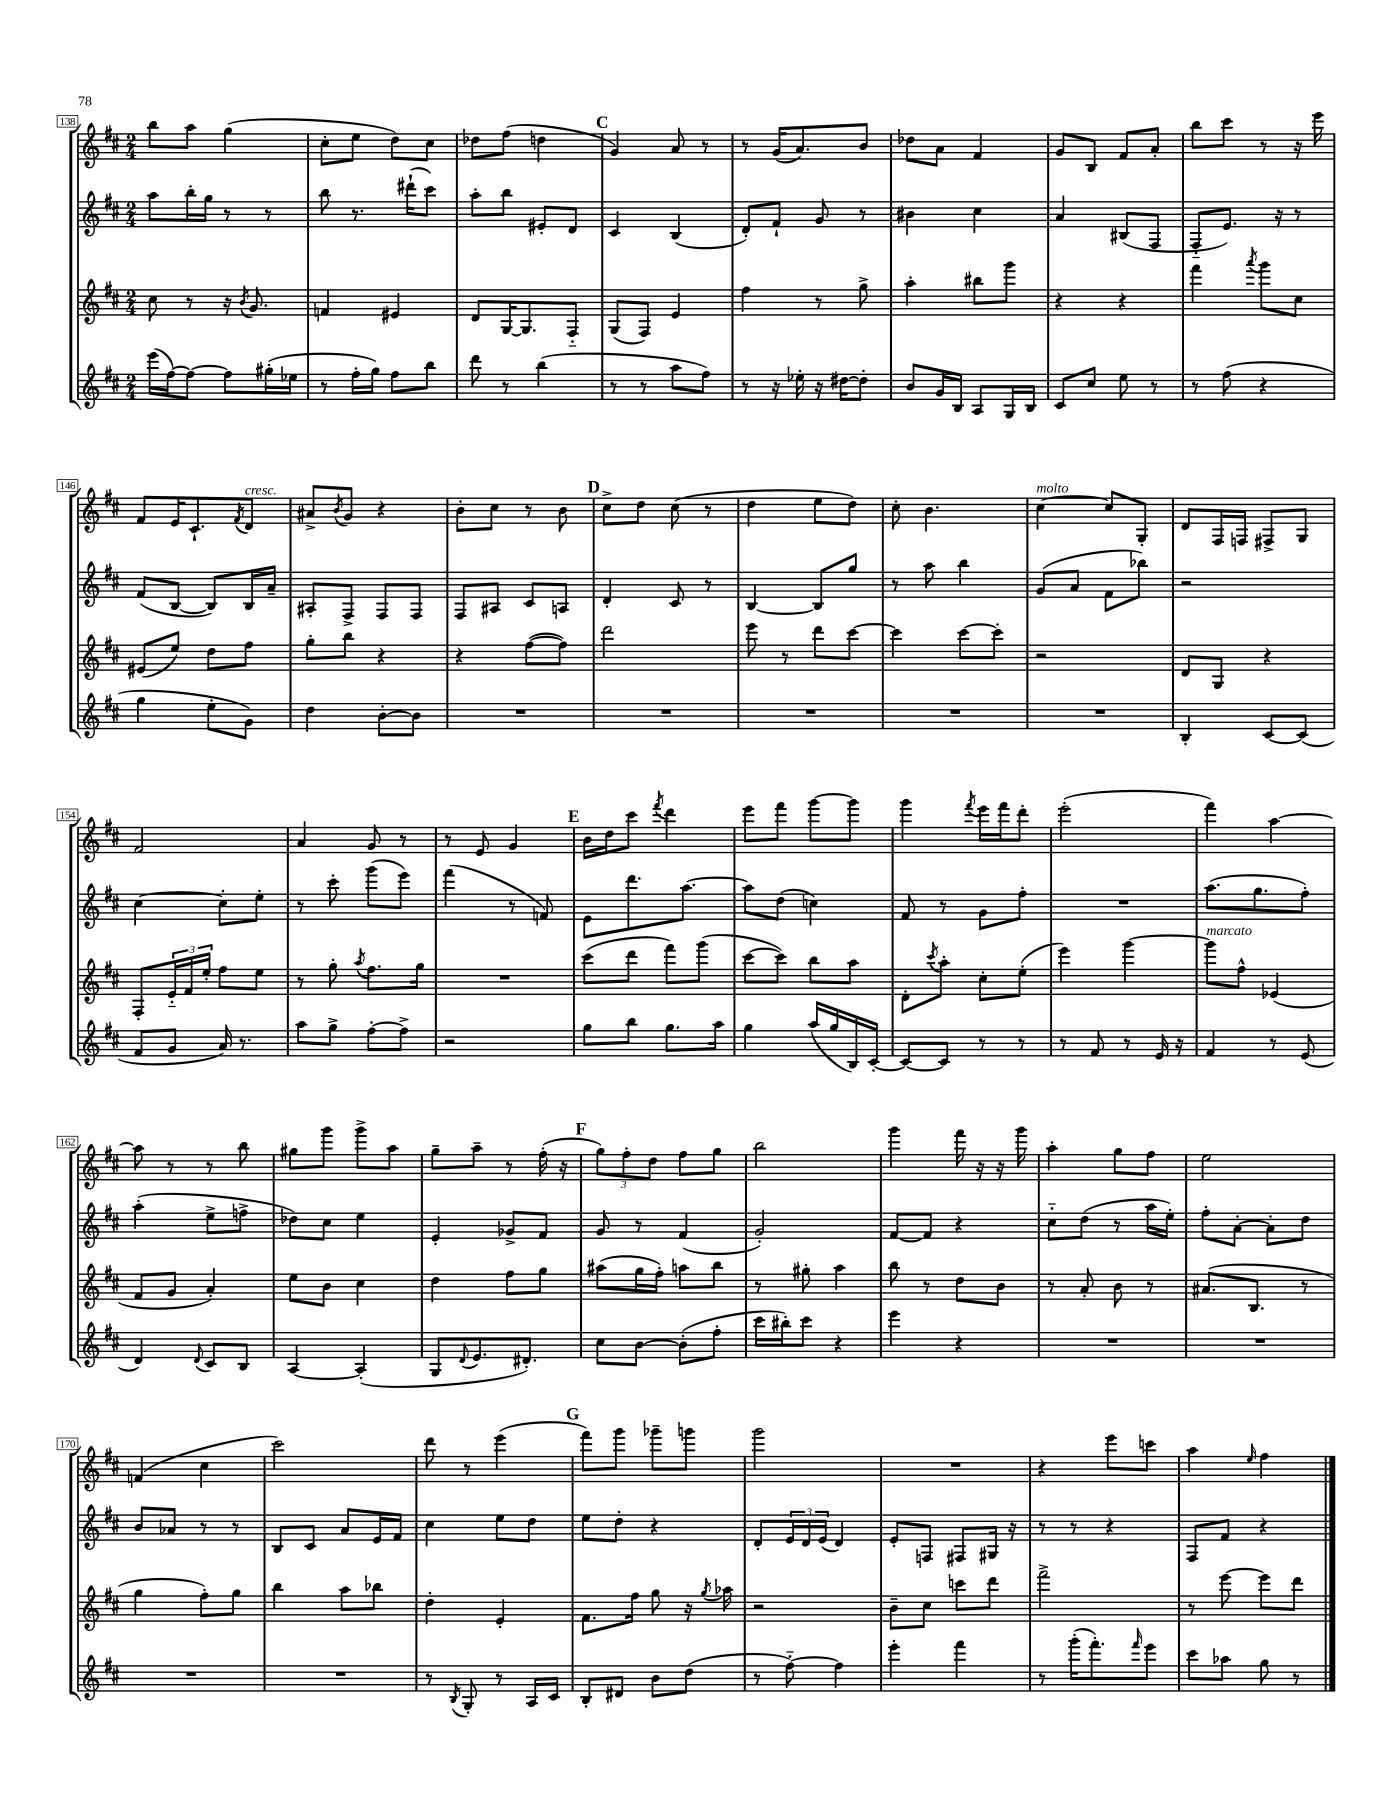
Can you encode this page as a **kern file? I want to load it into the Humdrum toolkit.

**kern	**kern	**kern	**kern
*staff4	*staff3	*staff2	*staff1
*clefG2	*clefG2	*clefG2	*clefG2
*k[f#c#]	*k[f#c#]	*k[f#c#]	*k[f#c#]
*M2/4	*M2/4	*M2/4	*M2/4
(16eee	8cc#	8aa	8bb
[16ff#)	.	.	.
8ff#_	8r	16bb'	8aa
.	.	16gg	.
8ff#]	16r	8r	(4gg
.	8qb	.	.
.	8.g	.	.
(16gg#'	.	8r	.
16ee-	.	.	.
=	=	=	=
8r	4f	8bb	8cc#'
16ff#'	.	8.r	8ee
16gg)	.	.	.
8ff#	4e#	.	8dd)
.	.	(16ddd#`	.
8bb	.	8ccc#)	8cc#
=	=	=	=
8ddd	8d	8aa'	8dd-
8r	[16G	8bb	(8ff#
.	8.G]	.	.
(4bb	.	8e#'	4dd
.	8F#'~	8d	.
=	=	=	=
8r	(8G	4c#	4g)
8r	8F#)	.	.
8aa	4e	(4B	8a
8ff#)	.	.	8r
=	=	=	=
8r	4ff#	8d')	8r
16r	.	8f#`	(16g
16ee-'	.	.	8.a)
16r	8r	8g	.
[16dd#	.	.	.
8dd#']	8gg^	8r	8b
=	=	=	=
8b	4aa'	4b#	8dd-
16g	.	.	8a
16B	.	.	.
8A	8bb#	4cc#	4f#
16G	8ggg	.	.
16B	.	.	.
=	=	=	=
8c#	4r	4a	8g
8cc#	.	.	8B
8ee	4r	(8B#	8f#
8r	.	8F#	8a'
=	=	=	=
8r	4fff#	8F#'~	8bb
(8ff#	.	8.e)	8ccc#
.	8qaaa	.	.
4r	8ggg	.	8r
.	.	16r	.
.	8cc#	8r	16r
.	.	.	16eee
=	=	=	=
4gg	(8e#	(8f#	8f#
.	8ee)	[8B	16e
.	.	.	8.c#`
8ee'	8dd	8B])	.
.	.	.	8qf#
8g)	8ff#	16B	8d
.	.	16a~	.
=	=	=	=
4dd	8gg'	8A#'	8a#^
.	.	.	8qb
.	8bb	8F#^	8g
[8b'	4r	8F#	4r
8b]	.	8F#	.
=	=	=	=
2r	4r	8F#	8b'
.	.	8A#	8cc#
.	([8ff#	8c#	8r
.	8ff#])	8A	8b
=	=	=	=
2r	2ddd	4d'	8cc#^
.	.	.	8dd
.	.	8c#	(8cc#
.	.	8r	8r
=	=	=	=
2r	8eee	[4B	4dd
.	8r	.	.
.	8ddd	8B]	8ee
.	[8ccc#	8gg	8dd)
=	=	=	=
2r	4ccc#]	8r	8cc#'
.	.	8aa	4.b
.	[8ccc#	4bb	.
.	8ccc#']	.	.
=	=	=	=
2r	2r	(8g	[4cc#
.	.	8a	.
.	.	8f#	8cc#]
.	.	8bb-)	8G'
=	=	=	=
4B'	8d	2r	8d
.	8G	.	16F#
.	.	.	16F
[8c#	4r	.	8F#^
(8c#]	.	.	8G
=	=	=	=
8f#	8F#'	[4cc#	2f#
8g	24e'~	.	.
.	24f#	.	.
.	24ee'	.	.
16a)	8ff#	8cc#']	.
8.r	.	.	.
.	8ee	8ee'	.
=	=	=	=
8aa	8r	8r	4a
8gg^	8gg'	8ccc#'	.
.	8qaa	.	.
[8ff#'	8.ff#	(8ggg	8g
8ff#^]	.	8eee)	8r
.	16gg	.	.
=	=	=	=
2r	2r	(4fff#	8r
.	.	.	8e
.	.	8r	4g
.	.	8f)	.
=	=	=	=
8gg	(8ccc#	8e	16b
.	.	.	16dd
8bb	8ddd	8.ddd	8ccc#
.	.	.	8qfff#
8.gg	8fff#)	.	4ddd
.	.	[8.aa	.
.	(8ggg	.	.
16aa	.	.	.
=	=	=	=
4gg	[8ccc#	8aa]	8eee
.	8ccc#])	(8dd	8fff#
(16aa	8bb	4cc)	[8ggg
16gg	.	.	.
16B)	8aa	.	8ggg]
[16c#'	.	.	.
=	=	=	=
8c#_	8d'	8f#	4ggg
.	8qccc#	.	.
8c#]	8aa'	8r	.
.	.	.	8qfff#
8r	8cc#'	8g	16eee
.	.	.	16fff#
8r	(8ee'	8ff#'	8ddd'
=	=	=	=
8r	4eee)	2r	(2eee'
8f#	.	.	.
8r	[4ggg	.	.
16e	.	.	.
16r	.	.	.
=	=	=	=
4f#	8ggg]	(8.aa	4fff#)
.	8ff#^^	.	.
.	.	8.gg	.
8r	(4e-	.	[4aa
(8e	.	8ff#')	.
=	=	=	=
4d)	8f#	(4aa'	8aa]
.	8g	.	8r
8qqd	.	.	.
8c#	4a')	8ee^	8r
8B	.	8ff^	8bb
=	=	=	=
[4A	8ee	8dd-)	8gg#
.	8b	8cc#	8ggg
(4A']	4cc#	4ee	8ggg^
.	.	.	8aa
=	=	=	=
8G	4dd	4e'	8gg~
8qqd	.	.	.
8.e	.	.	8aa~
.	8ff#	8g-^	8r
8.d#')	.	.	.
.	8gg	8f#	(16ff#'
.	.	.	16r
=	=	=	=
8cc#	(8aa#	8g	12gg)
.	.	.	12ff#'
[8b	16gg	8r	.
.	.	.	12dd
.	16ff#')	.	.
(8b']	8aa	(4f#	8ff#
8ff#'	8bb	.	8gg
=	=	=	=
16ccc#	8r	2g')	2bb
16bb#')	.	.	.
8ccc#	8gg#'	.	.
4r	4aa	.	.
=	=	=	=
4eee	8bb	[8f#	4ggg
.	8r	8f#]	.
4r	8dd	4r	16fff#
.	.	.	16r
.	8b	.	16r
.	.	.	16ggg
=	=	=	=
2r	8r	8cc#'~	4aa'
.	8a'	(8dd	.
.	8b	8r	8gg
.	8r	16aa	8ff#
.	.	16ee')	.
=	=	=	=
2r	(8.a#	8ff#'	2ee
.	.	[8a'	.
.	8.B	.	.
.	.	8a']	.
.	8r	8dd	.
=	=	=	=
2r	4gg	8b	(4f
.	.	8a-	.
.	8ff#')	8r	4cc#
.	8gg	8r	.
=	=	=	=
2r	4bb	8B	2ccc#)
.	.	8c#	.
.	8aa	8a	.
.	8bb-	16e	.
.	.	16f#	.
=	=	=	=
8r	4dd'	4cc#	8ddd
8qB	.	.	.
8G'	.	.	8r
8r	4e'	8ee	(4eee
16A	.	8dd	.
16c#	.	.	.
=	=	=	=
8B'	8.f#	8ee	8fff#)
8d#	.	8dd'	8ggg
.	16ff#	.	.
8b	8gg	4r	8ggg-~
(8dd	16r	.	8ggg
.	8qgg	.	.
.	16aa-	.	.
=	=	=	=
8r	2r	8d'	2ggg
[8ff#'~)	.	24e	.
.	.	24d	.
.	.	(24e	.
4ff#]	.	4d)	.
=	=	=	=
4eee'	8b~	8e'	2r
.	8cc#	8F	.
4fff#	8ccc	8F#	.
.	8ddd	16G#	.
.	.	16r	.
=	=	=	=
8r	2fff#^	8r	4r
(16ggg'	.	8r	.
8.fff#')	.	.	.
.	.	4r	8eee
16qqfff#	.	.	.
8eee	.	.	8ccc
=	=	=	=
8ccc#	8r	8F#	4aa
8aa-	[8eee	8f#	.
.	.	.	16qqee
8gg	8eee]	4r	4ff#
8r	8ddd	.	.
==	==	==	==
*-	*-	*-	*-
